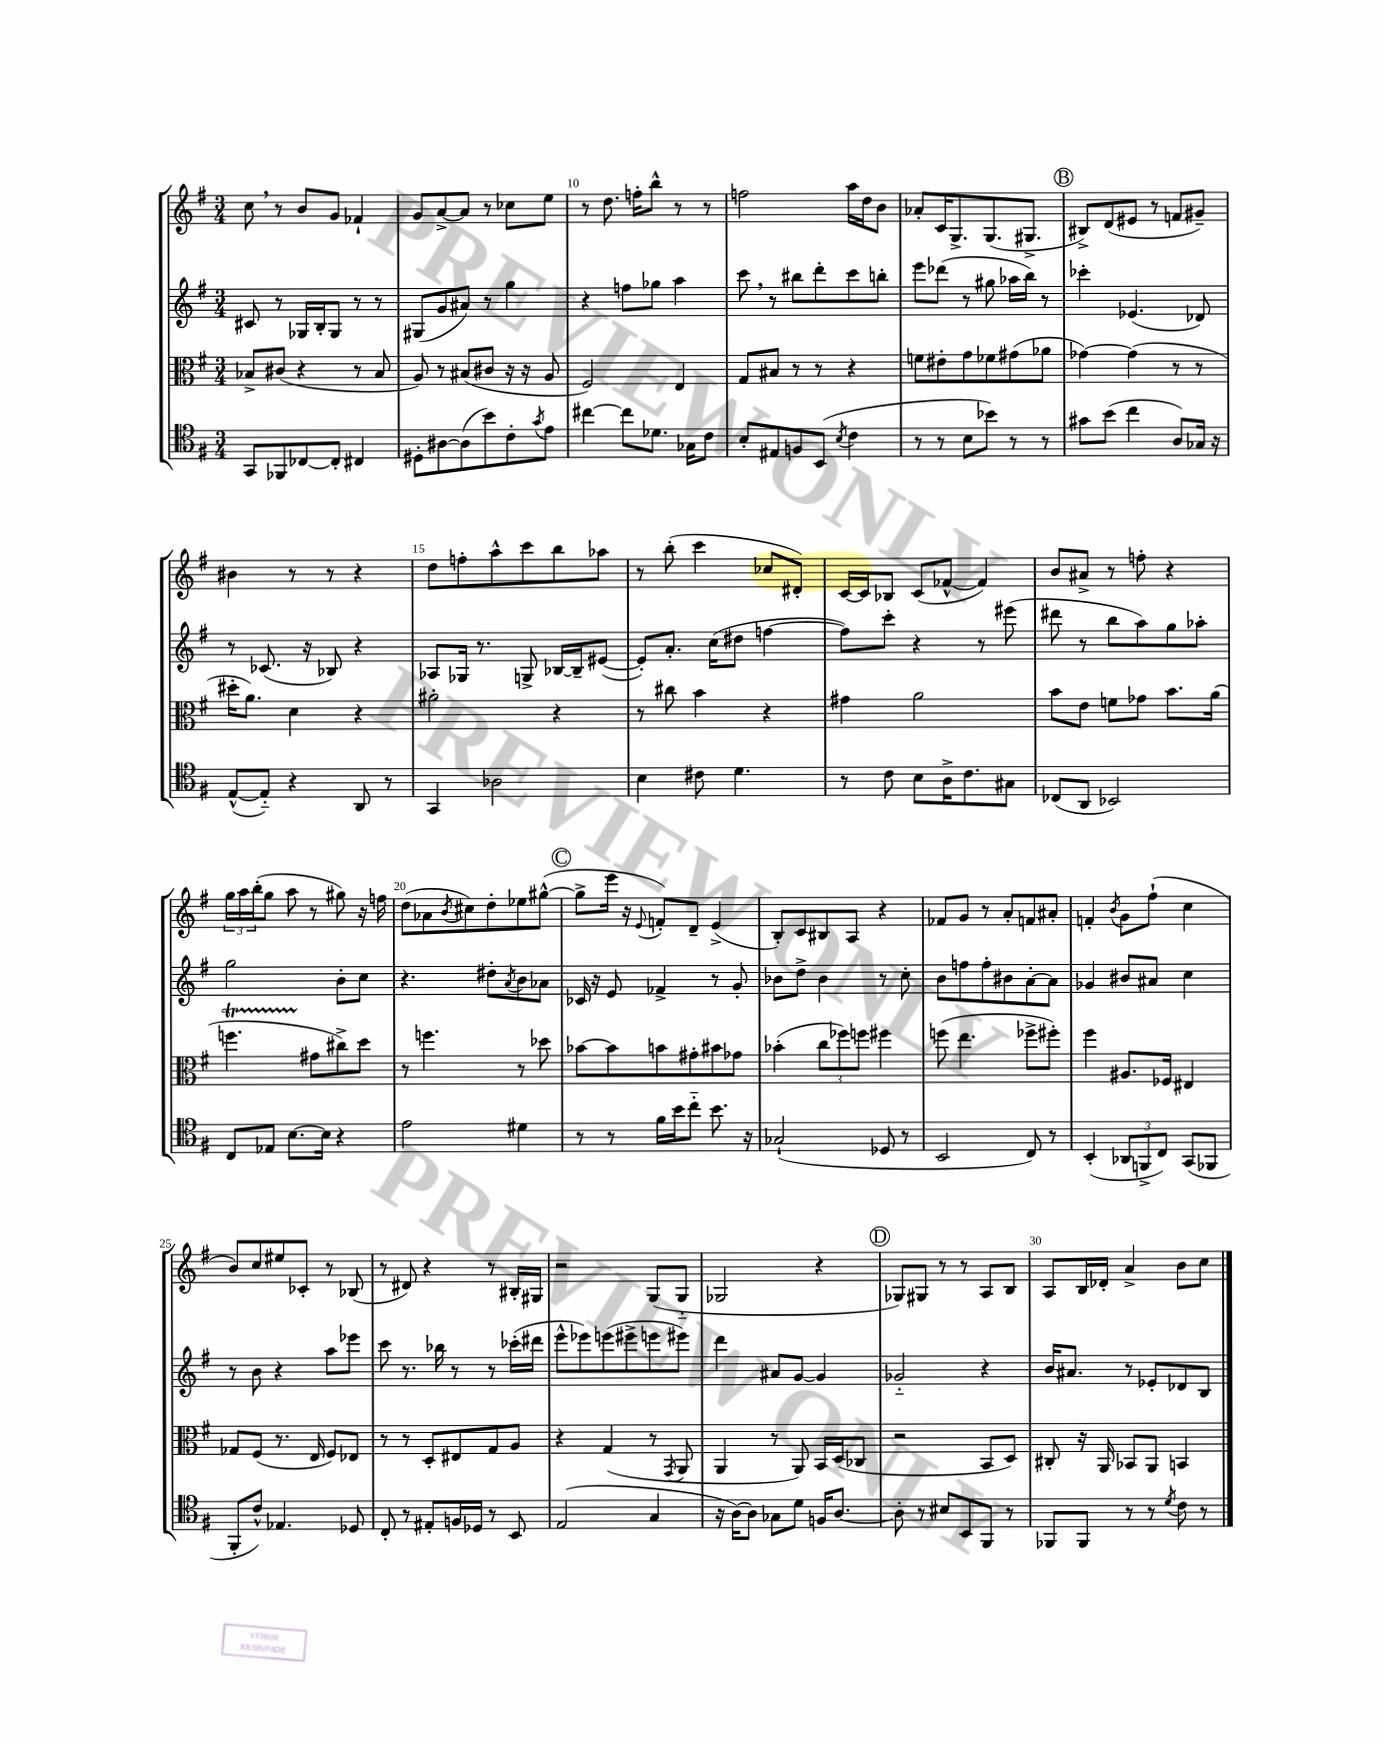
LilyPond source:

<<
\new StaffGroup <<
\new Staff = "s0" {
    \clef treble \key g \major \numericTimeSignature \time 3/4
    c''8 \breathe r8 b'8 g'8 fes'4-! |
    g'8 a'8~-> a'8 r8 ces''8 e''8 |
    r8 d''8. f''16-. b''8-^ r8 r8 |
    f''2 a''16 d''16 b'8 |
    aes'8-. c'16 g8.-> g8.( gis8.-> |
    \mark \markup { \circle "B" } bis8->) d'8( eis'8 r8 f'8 gis'8--) |
    bis'4 r8 r8 r4 |
    d''8 f''8-. a''8-^ c'''8 b''8 aes''8 |
    r8 b''8-.( c'''4 ces''8 dis'8-.) |
    c'16~ c'16 bes8 c'8( fes'8~-^ fes'4) |
    b'8 ais'8-> r8 f''8-. r4 |
    \tuplet 3/2 { g''16 a''16 b''16-.( } g''8 a''8 r8 gis''8) r16 f''16 |
    d''8( aes'8 \acciaccatura { b'8 } cis''8) d''8-. ees''8 gis''8~-^( |
    \mark \markup { \circle "C" } gis''8-> e'''16 r16 \appoggiatura { e'8 } f'8-.) d'8-- e'4->( |
    b8-.) c'8 bis8 a8 r4 |
    fes'8 g'8 r8 a'8-. f'8 ais'8-. |
    f'4-. \acciaccatura { b'8 } g'8 fis''8-!( c''4 |
    b'8) c''8 eis''8 ces'8-. r8 bes8( |
    r8 dis'8) r4 r8 bis16-. gis16 |
    r2 g8( g8-_ |
    ges2 r4 |
    \mark \markup { \circle "D" } ges8) gis8 r8 r8 a8 b8 |
    a8 b16 des'16-. a'4-> b'8 c''8 \bar "|." |
}
\new Staff = "s1" {
    \clef treble \key g \major \numericTimeSignature \time 3/4
    cis'8 r8 ges16 b16-. ges8 r8 r8 |
    gis8( g'8 ais'8) r8 g''4 |
    r4 f''8 ges''8 a''4 |
    c'''8 \breathe r8 bis''8 d'''8-. c'''8 b''8-. |
    e'''8 des'''8( r8 gis''8 aes''16 b''16) r8 |
    \mark \markup { \circle "B" } ces'''4-. ees'4.( des'8) |
    r8 ces'8.( r16 bes8) r4 |
    aes8 ges16 r8. g8-> bes16~ bes16-- eis'8~( |
    eis'8-.) a'8.-. c''16( dis''8 f''4~ |
    f''8) c'''8-. r4 r8 eis'''8( |
    dis'''8 r8 b''8 a''8) g''8 aes''8-. |
    g''2 b'8-. c''8 |
    r4. dis''8-. \acciaccatura { a'8 } b'8 aes'8 |
    \mark \markup { \circle "C" } ces'16 r16 e'8 fes'4-> r8 g'8-. |
    bes'8 d''8-> bes'4 r8 c''8-. |
    b'8 f''8 f''8-. bis'8 a'8~-. a'8 |
    ges'4 bis'8 ais'8 c''4 |
    r8 b'8 r4 a''8 ees'''8 |
    c'''8 r8. bes''16 r8 r8 ces'''16-.( dis'''16 |
    e'''8-^ ees'''8) e'''8( eis'''8-> e'''8 eis'''8) |
    d'''4 ais'8 g'8~ g'4 |
    \mark \markup { \circle "D" } ges'2-_ r4 |
    b'16 ais'8. r8 ees'8-. des'8 b8 \bar "|." |
}
\new Staff = "s2" {
    \clef alto \key g \major \numericTimeSignature \time 3/4
    bes8-> cis'8( r4 r8 bes8 |
    a8) r8 bis8( cis'8 r16 r16 a8 |
    fis2) e4 |
    g8 bis8 r8 r8 r4 |
    f'8 eis'8-. g'8 fes'8 gis'8( aes'8 |
    \mark \markup { \circle "B" } ges'4~) ges'4( r8 r8 |
    dis''16-. a'8.) d'4 r4 |
    ais'2-. r4 |
    r8 cis''8 b'4 r4 |
    gis'4 a'2 |
    b'8 e'8 f'8 ges'8 b'8. a'16( |
    f''4.\startTrillSpan gis'8\stopTrillSpan cis''8->) d''8 |
    r8 f''4. r8 des''8 |
    \mark \markup { \circle "C" } bes'8~ bes'8 b'8 gis'8-. bis'8 ges'8 |
    bes'4-.( \tuplet 3/2 { c''8 fes''8) f''8 } fis''4 |
    f''8( e''4. fes''8-> fis''8-.) |
    fis''4 ais8. fes16 eis4 |
    ges8 fis8( r8. e16 fis8) ees8 |
    r8 r8 d8-. eis8 g8 a8 |
    r4 g4( r8 \acciaccatura { g,8 } a,8 |
    a,4 r8 a,8) b,16 d16( ces8 |
    \mark \markup { \circle "D" } r2 b,8 d8) |
    cis8-. r16 a,16 bes,8 a,8 b,4 \bar "|." |
}
\new Staff = "s3" {
    \clef tenor \key g \major \numericTimeSignature \time 3/4
    g,8 fes,8 ces8~ ces8-. cis4 |
    dis8-. ais8~ ais8( b'8) c'8-. \acciaccatura { g'8 } e'8 |
    cis''4~ cis''8 des'8. ges16 c'8 |
    b8-. eis8 f8 b,8( \acciaccatura { b8 } c'4 |
    r8 r8 b8 bes'8) r8 r8 |
    \mark \markup { \circle "B" } gis'8 b'8( c''4 a8) ges16 r16 |
    e8~-^( e8-_) r4 a,8 r8 |
    g,4 aes2 |
    b4 cis'8 d'4. |
    r8 c'8 b8 a16-> c'8. gis8 |
    ces8( a,8 bes,2) |
    c8 ees8 b8.~ b16 r4 |
    e'2 dis'4 |
    \mark \markup { \circle "C" } r8 r8 fis'16 b'16 c''8-_ b'8. r16 |
    ges2-!( des8 r8 |
    b,2 c8) r8 |
    b,4-.( \tuplet 3/2 { aes,8 f,8-> c8) } g,8( fes,8 |
    fis,8-. c'8-^) ees4. des8 |
    c8-. r8 eis8-. f16 des16 r8 b,8 |
    e2( g4 |
    r16 a16~) a8 ges8 d'8 f16 a8.~ |
    \mark \markup { \circle "D" } a8-. r8 bis8 b,8 fis,8 r8 |
    fes,8 fes,8 r8 r8 \acciaccatura { d'8 } c'8 r8 \bar "|." |
}
>>
>>
\layout { \context { \Score currentBarNumber = #8 \override BarNumber.break-visibility = ##(#f #t #t) barNumberVisibility = #(every-nth-bar-number-visible 5) } }
